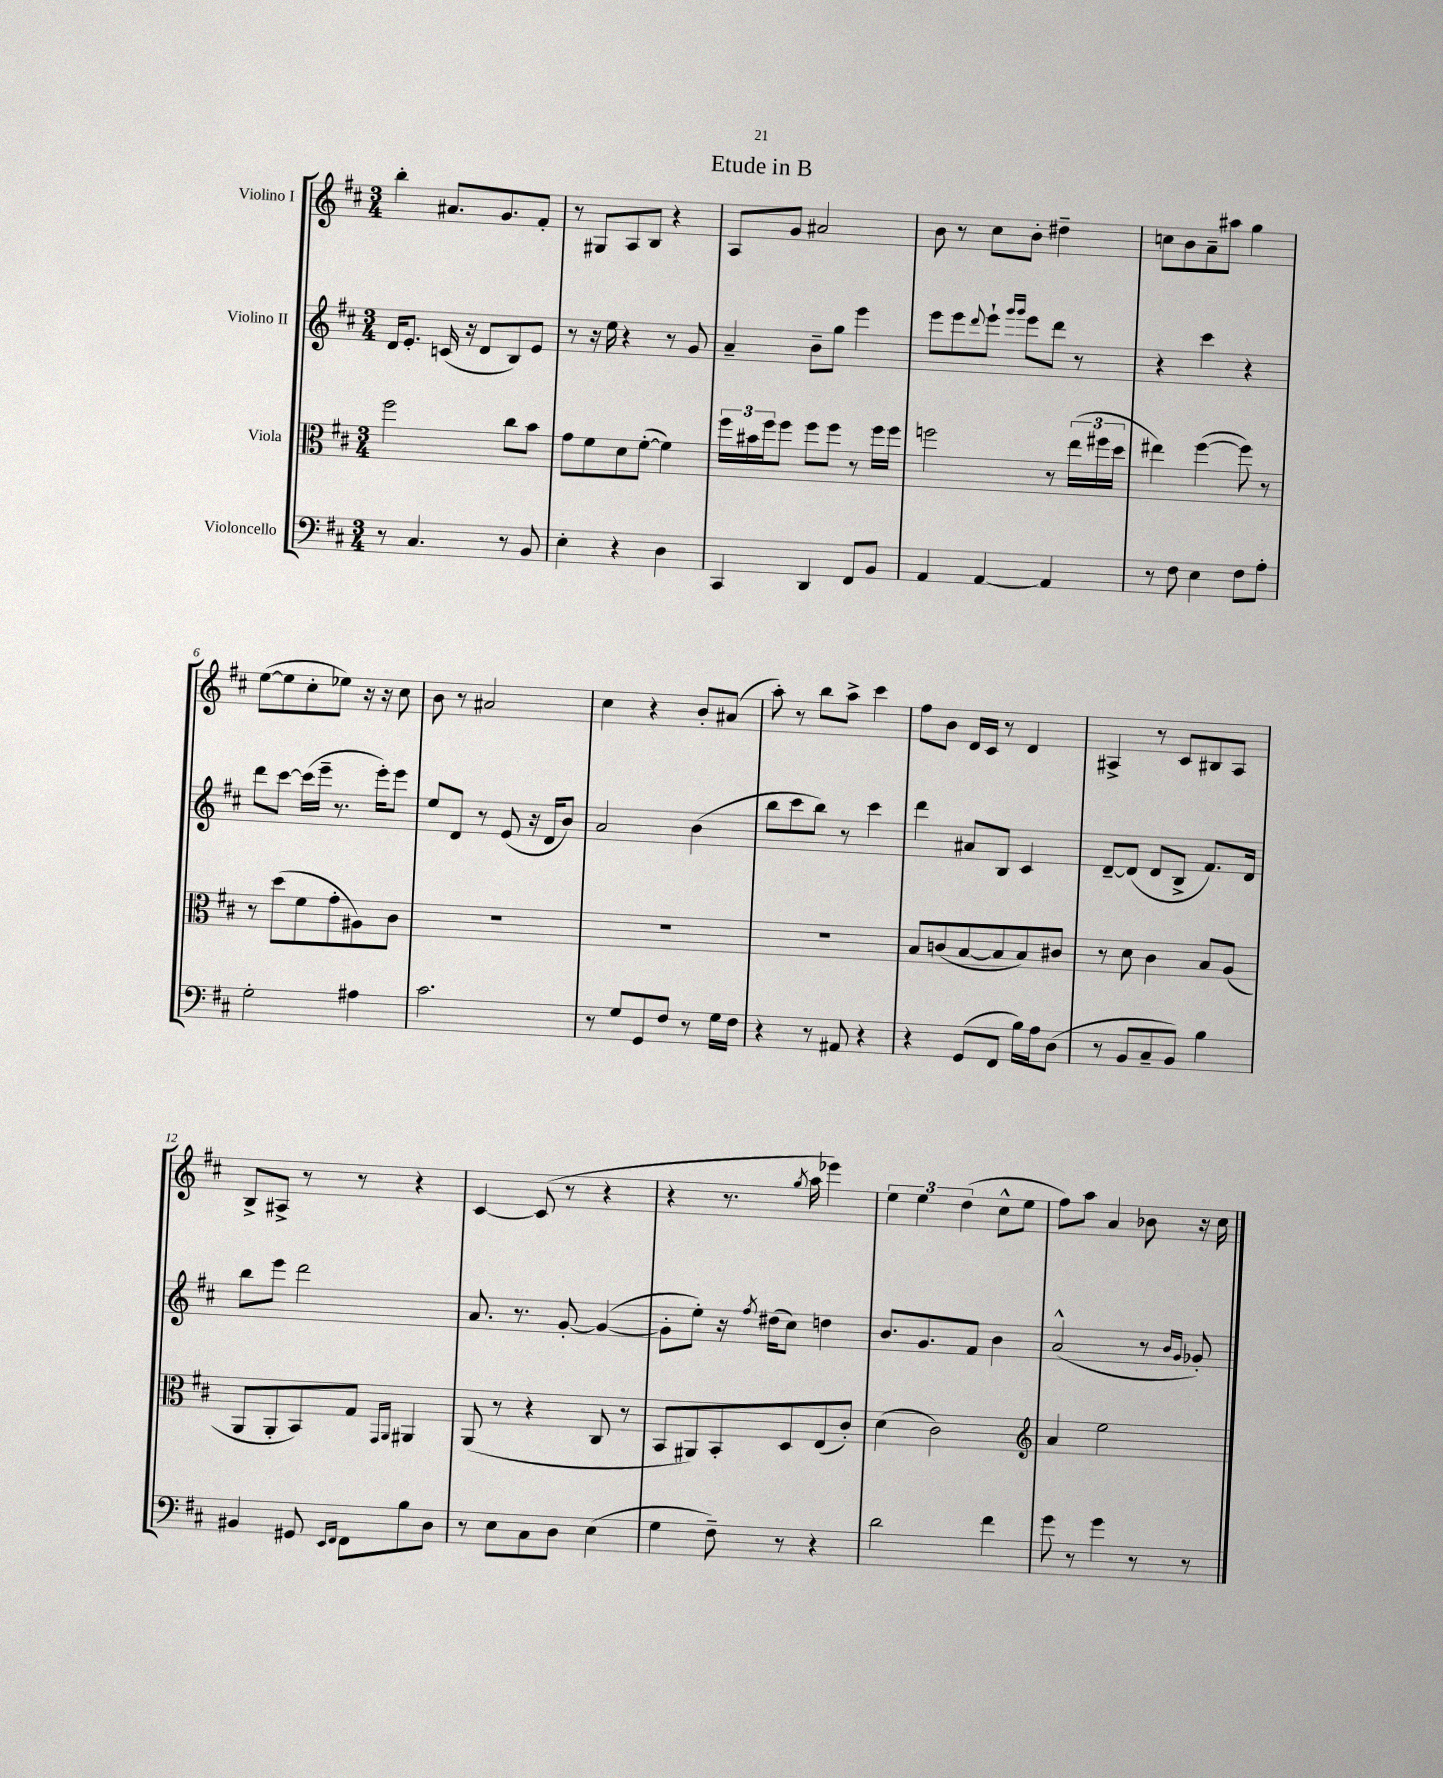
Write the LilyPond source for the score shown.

\header { title = "Etude in B" }
<<
\new StaffGroup <<
\new Staff = "s0" \with { instrumentName = "Violino I" } {
    \clef treble \key d \major \numericTimeSignature \time 3/4
    b''4-. ais'8. g'8. fis'8-. |
    r8 gis8 a8 b8 r4 |
    a8 g'8 ais'2 |
    b'8 r8 cis''8 b'8-. dis''4-- |
    c''8 b'8 a'8-- ais''8 g''4 |
    e''8~( e''8 cis''8-. ees''8) r16 r16 cis''8 |
    b'8 r8 ais'2 |
    cis''4 r4 b'8-. ais'8( |
    a''8-.) r8 b''8 a''8-> cis'''4 |
    fis''8 b'8 d'16 cis'16 r8 d'4 |
    ais4-> r8 cis'8 bis8 ais8 |
    b8-> ais8-> r8 r8 r4 |
    cis'4~ cis'8( r8 r4 |
    r4 r8. \acciaccatura { g''8 } a''16 ees'''4) |
    \tuplet 3/2 { e''4 e''4 d''4( } cis''8-^ e''8 |
    fis''8) a''8 a'4 bes'8 r16 cis''16 \bar "|." |
}
\new Staff = "s1" \with { instrumentName = "Violino II" } {
    \clef treble \key d \major \numericTimeSignature \time 3/4
    d'16 e'8.-. c'16( r16 d'8 b8) e'8 |
    r8 r16 e''16 r4 r8 g'8 |
    a'4-- b'8-- g''8 e'''4 |
    e'''8 e'''8 \appoggiatura { d'''8 } e'''8-! \grace { g'''16 g'''16 } e'''8 d'''8 r8 |
    r4 cis'''4 r4 |
    d'''8 cis'''8~ cis'''16( e'''16-- r8. e'''16-.) e'''8 |
    e''8 d'8 r8 e'8( r16 d'16 b'8) |
    a'2 b'4( |
    b''8 cis'''8 b''8) r8 cis'''4 |
    d'''4 ais'8 b8 cis'4 |
    d'8~-- d'8( d'8 b8-> fis'8.) d'16 |
    b''8 e'''8 d'''2 |
    a'8. r8. g'8~-. g'4~( |
    g'8-. e''8-.) r16 \acciaccatura { fis''8 } dis''16( cis''8) d''4 |
    b'8. g'8. fis'8 b'4 |
    a'2-^( r8 \grace { b'16 g'16 } ges'8-.) \bar "|." |
}
\new Staff = "s2" \with { instrumentName = "Viola" } {
    \clef alto \key d \major \numericTimeSignature \time 3/4
    fis''2 cis''8 b'8 |
    g'8 fis'8 d'8 fis'8~-.( fis'4) |
    \tuplet 3/2 { fis''16 bis'16 fis''16 } fis''8 fis''8 fis''8 r8 fis''16 fis''16 |
    f''2 r8 \tuplet 3/2 { e''16( fis''16 d''16 } |
    eis''4) fis''4~( fis''8) r8 |
    r8 d''8( fis'8 g'8-. ais8) cis'8 |
    R2. |
    R2. |
    R2. |
    b8 c'8( b8~ b8 b8) cis'8 |
    r8 d'8 cis'4 b8 a8( |
    a,8 a,8-. b,8) g8 \grace { g,16 a,16 } ais,4 |
    a,8( r8 r4 cis8 r8 |
    b,8 ais,8) b,8-. d8 e8( cis'8-.) |
    d'4( cis'2) |
    \clef treble a'4 e''2 \bar "|." |
}
\new Staff = "s3" \with { instrumentName = "Violoncello" } {
    \clef bass \key d \major \numericTimeSignature \time 3/4
    r8 cis4. r8 b,8 |
    e4-. r4 d4 |
    cis,4 d,4 fis,8 b,8 |
    a,4 a,4~ a,4 |
    r8 fis8 e4 fis8 a8-. |
    g2-. ais4 |
    cis'2. |
    r8 g8 g,8 fis8 r8 g16 fis16 |
    r4 r8 ais,8 r4 |
    r4 g,8( fis,8 b16) a16 d8( |
    r8 b,8 cis8-- b,8) b4 |
    bis,4 gis,8 \grace { e,16 fis,16 } fis,8 b8 d8 |
    r8 e8 cis8 d8 e4( |
    g4 fis8--) r8 r4 |
    d'2 fis'4 |
    g'8 r8 g'4 r8 r8 \bar "|." |
}
>>
>>
